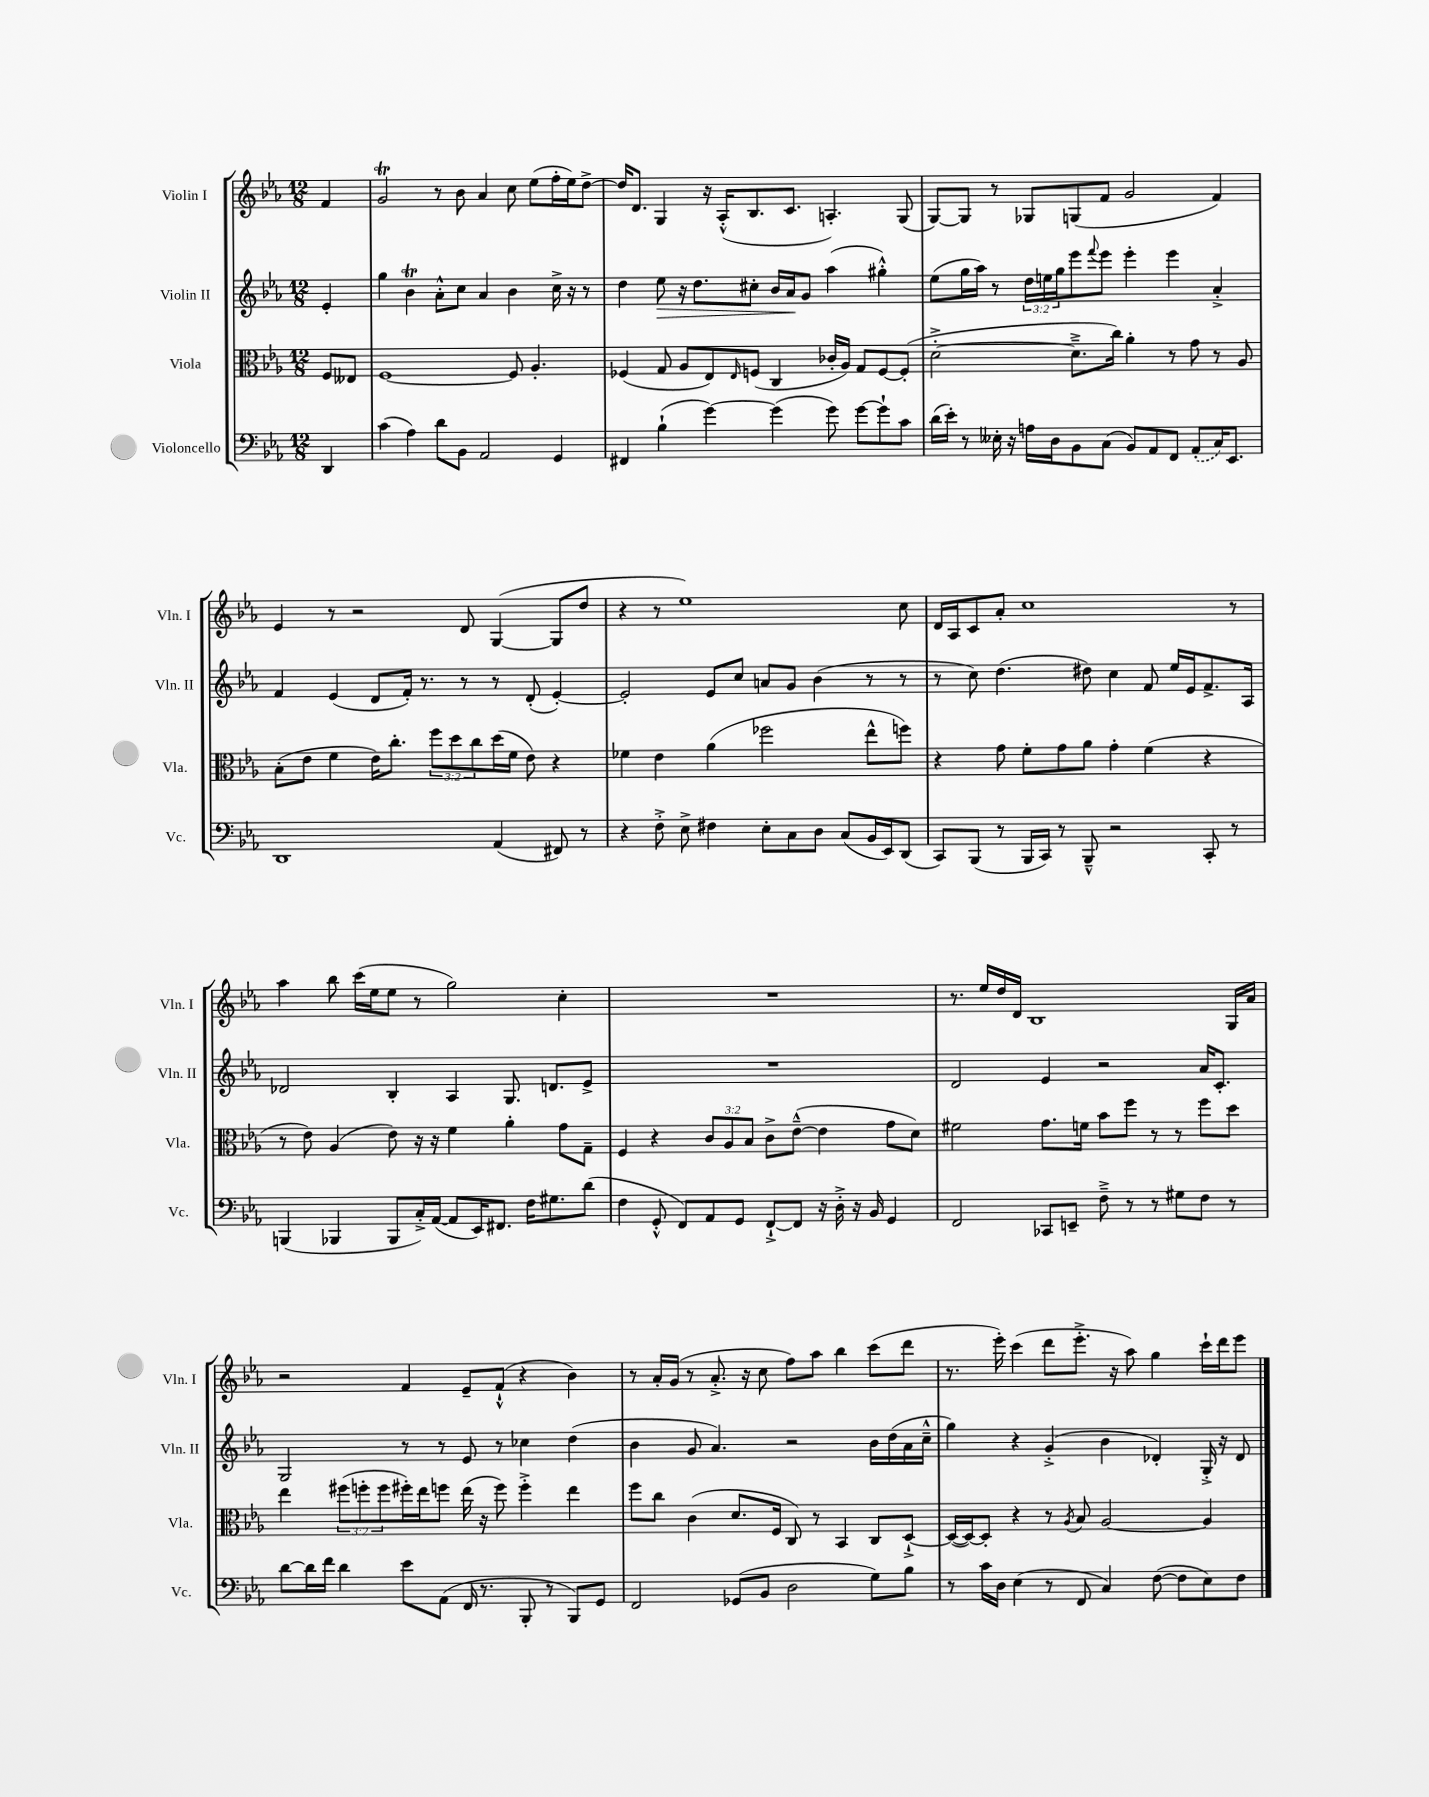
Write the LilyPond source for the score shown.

<<
\new StaffGroup <<
\new Staff = "s0" \with { instrumentName = "Violin I" shortInstrumentName = "Vln. I" } {
    \clef treble \key ees \major \numericTimeSignature \time 12/8 \partial 4
    f'4 |
    g'2\trill r8 bes'8 aes'4 c''8 ees''8( f''16-. ees''16) d''8~-> |
    d''16 d'8. g4 r16 aes16-.-^( bes8. c'8. a4.-.) g8( |
    g8~) g8 r8 ges8 g8( f'8 g'2 f'4) |
    ees'4 r8 r2 d'8 g4~( g8 d''8 |
    r4 r8 ees''1) c''8 |
    d'16 aes16 c'8 aes'8-. c''1 r8 |
    aes''4 bes''8 c'''16( ees''16 ees''8 r8 g''2) c''4-. |
    R1. |
    r8. ees''16 d''16 d'16 bes1 g16 aes'16 |
    r2 f'4 ees'8-- f'8-!-^( r4 bes'4) |
    r8 aes'16-. g'16( r8 aes'8.-.-> r16 c''8 f''8) aes''8 bes''4 c'''8( d'''8 |
    r8. ees'''16-.) c'''4( d'''8 ees'''8.-.-> r16 aes''8) g''4 c'''16-! d'''16 ees'''8 \bar "|." |
}
\new Staff = "s1" \with { instrumentName = "Violin II" shortInstrumentName = "Vln. II" } {
    \clef treble \key ees \major \numericTimeSignature \time 12/8 \override Staff.TupletNumber.text = #tuplet-number::calc-fraction-text \partial 4
    ees'4-. |
    g''4 bes'4\trill aes'8-.-^ c''8 aes'4 bes'4 c''16-> r16 r8 |
    d''4 ees''8\> r16 d''8. cis''8-. bes'16 aes'16\! g'8 aes''4( gis''4-.-^) |
    ees''8( g''16 aes''16) r8 \tuplet 3/2 { d''16 e''16 g''16 } ees'''8 \appoggiatura { f'''8 } ees'''8 ees'''4-. ees'''4 aes'4-.-> |
    f'4 ees'4( d'8 f'16-.) r8. r8 r8 d'8-.( ees'4~-.) |
    ees'2-. ees'8 c''8 a'8 g'8 bes'4( r8 r8 |
    r8 c''8) d''4.( dis''8) c''4 f'8 ees''16 ees'16 f'8.-> aes16 |
    des'2 bes4-. aes4 g8. d'8. ees'8-> |
    R1. |
    d'2 ees'4 r2 aes'16 c'8.-. |
    g2 r8 r8 ees'8 r8 ces''4 d''4( |
    bes'4 g'8 aes'4.) r2 bes'16 d''16( aes'16 c''16---^ |
    g''4) r4 g'4-.->( bes'4 des'4-.) g16-.-> r16 des'8 \bar "|." |
}
\new Staff = "s2" \with { instrumentName = "Viola" shortInstrumentName = "Vla." } {
    \clef alto \key ees \major \numericTimeSignature \time 12/8 \override Staff.TupletNumber.text = #tuplet-number::calc-fraction-text \partial 4
    f8 eeses8 |
    f1~ f8 aes4.-. |
    fes4( g8 aes8 ees8) \grace { ees16 } f8( c4 ces'16-. aes16) g8 f8~ f8-.( |
    d'2~-.-> d'8.---> c''16) aes'4-. r8 g'8 r8 aes8 |
    bes8-.( ees'8 f'4 ees'16) c''8.-. \tuplet 3/2 { f''8 d''8 c''8 } d''16( f'16 ees'8) r4 |
    fes'4 ees'4 aes'4( fes''2 ees''8-^ f''8) |
    r4 g'8 f'8-. g'8 aes'8 g'4-. f'4( r4 |
    r8 ees'8) aes4( ees'8) r16 r16 f'4 aes'4-. g'8 g8-- |
    f4 r4 \tuplet 3/2 { c'8 aes8 bes8 } c'8-> ees'8~---^( ees'4 g'8 d'8) |
    fis'2 g'8. f'16 bes'8 f''8 r8 r8 f''8 d''8 |
    ees''4 \tuplet 3/2 { fis''8( f''8-. f''8 } fis''16-.) ees''16 f''8 ees''16( r16 f''8) f''4-.-> ees''4 |
    f''8 c''8 c'4( d'8. f16 c8) r8 bes,4 c8 d8~-!-> |
    d16~( d16~) d8-. r4 r8 \acciaccatura { aes8 } bes8 aes2~ aes4 \bar "|." |
}
\new Staff = "s3" \with { instrumentName = "Violoncello" shortInstrumentName = "Vc." } {
    \clef bass \key ees \major \numericTimeSignature \time 12/8 \partial 4
    d,4 |
    c'4( aes4) d'8 bes,8 aes,2 g,4 |
    fis,4 bes4-!( g'4~) g'4( g'8) g'8~ g'8-! c'8 |
    d'16( ees'16-.) r8 eeses16-. r16 a16 d16 bes,8 c8( bes,8) aes,8 f,8 \once \slurDashed aes,8-.( c16) ees,8. |
    d,1 aes,4( fis,8) r8 |
    r4 f8-.-> ees8-> fis4 ees8-. c8 d8 c8( bes,16 ees,16) d,8( |
    c,8) bes,,8( r8 bes,,16 c,16) r8 bes,,8---^ r2 c,8-. r8 |
    b,,4( bes,,4 bes,,8 c16-.->) aes,16~( aes,8 ees,16) fis,8. f16 gis8. d'8( |
    f4 g,8-.-^ f,8) aes,8 g,8 f,8~-!-> f,8 r16 d16-.-> r16 bes,16 g,4 |
    f,2 ces,8 e,8-- f8---> r8 r8 gis8 f8 r8 |
    d'8~ d'16 f'16 d'4 ees'8 aes,8( f,16 r8. bes,,8-. r8 bes,,8) g,8 |
    f,2 ges,8( bes,8 d2 g8) bes8 |
    r8 c'16 d16 ees4( r8 f,8 c4) f8~( f8 ees8) f8 \bar "|." |
}
>>
>>
\layout { \context { \Score \remove "Bar_number_engraver" } }
